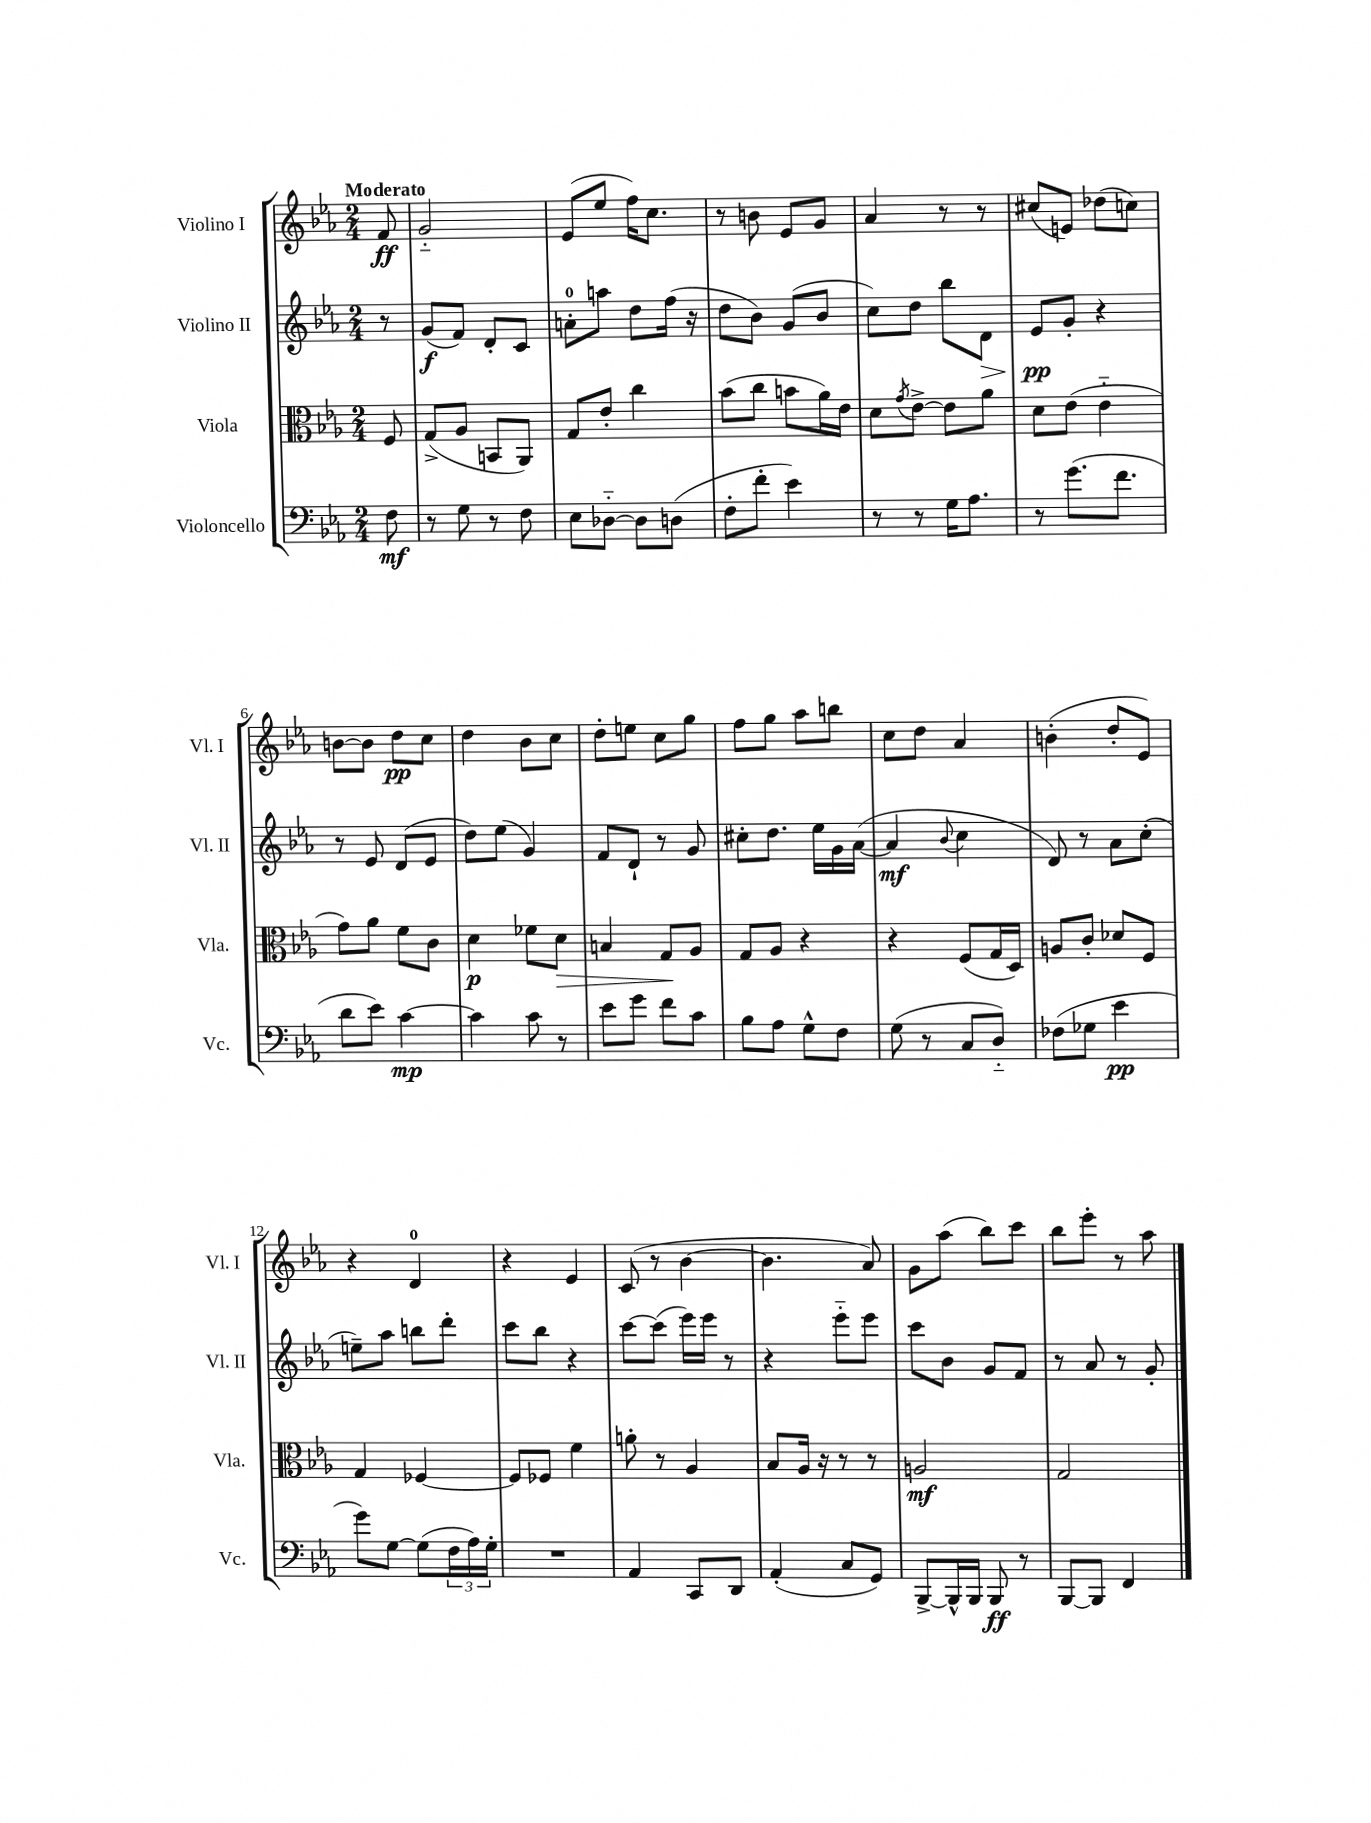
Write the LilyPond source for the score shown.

<<
\new StaffGroup <<
\new Staff = "s0" \with { instrumentName = "Violino I" shortInstrumentName = "Vl. I" } {
    \clef treble \key ees \major \numericTimeSignature \time 2/4 \partial 8 \tempo "Moderato"
    f'8\ff |
    g'2-_ |
    ees'8( ees''8 f''16) c''8. |
    r8 b'8 ees'8 g'8 |
    aes'4 r8 r8 |
    cis''8( e'8) des''8( c''8) |
    b'8~ b'8 d''8\pp c''8 |
    d''4 bes'8 c''8 |
    d''8-. e''8 c''8 g''8 |
    f''8 g''8 aes''8 b''8 |
    c''8 d''8 aes'4 |
    b'4-.( d''8-. ees'8) |
    r4 d'4-0 |
    r4 ees'4 |
    c'8( r8 bes'4~ |
    bes'4. aes'8) |
    g'8 aes''8( bes''8) c'''8 |
    bes''8 ees'''8-. r8 aes''8 \bar "|." |
}
\new Staff = "s1" \with { instrumentName = "Violino II" shortInstrumentName = "Vl. II" } {
    \clef treble \key ees \major \numericTimeSignature \time 2/4 \partial 8
    r8 |
    g'8\f( f'8) d'8-. c'8 |
    a'8-0-. a''8 d''8 f''16( r16 |
    d''8 bes'8) g'8( bes'8 |
    c''8) d''8 bes''8 d'8\> |
    ees'8\pp\! g'8-. r4 |
    r8 ees'8 d'8( ees'8 |
    d''8) ees''8( g'4) |
    f'8 d'8-! r8 g'8 |
    cis''8-. d''8. ees''16 g'16 aes'16~( |
    aes'4\mf \appoggiatura { bes'8 } c''4 |
    d'8) r8 aes'8 c''8-.( |
    e''8--) aes''8 b''8 d'''8-. |
    c'''8 bes''8 r4 |
    c'''8~ c'''8( ees'''16) ees'''16 r8 |
    r4 ees'''8-_ ees'''8 |
    c'''8 bes'8 g'8 f'8 |
    r8 aes'8 r8 g'8-. \bar "|." |
}
\new Staff = "s2" \with { instrumentName = "Viola" shortInstrumentName = "Vla." } {
    \clef alto \key ees \major \numericTimeSignature \time 2/4 \partial 8
    f8 |
    g8->( aes8 b,8 aes,8) |
    g8 ees'8-. c''4 |
    bes'8( c''8 b'8 aes'16) ees'16 |
    d'8 \acciaccatura { g'8 } ees'8~-> ees'8 aes'8 |
    d'8 ees'8( ees'4-_ |
    g'8) aes'8 f'8 c'8 |
    d'4\p fes'8 d'8\> |
    b4 g8\! aes8 |
    g8 aes8 r4 |
    r4 f8( g16 d16) |
    a8 c'8-. des'8 f8 |
    g4 fes4~ |
    fes8 fes8 f'4 |
    a'8-. r8 aes4 |
    bes8 aes16 r16 r8 r8 |
    a2\mf |
    g2 \bar "|." |
}
\new Staff = "s3" \with { instrumentName = "Violoncello" shortInstrumentName = "Vc." } {
    \clef bass \key ees \major \numericTimeSignature \time 2/4 \partial 8
    f8\mf |
    r8 g8 r8 f8 |
    ees8 des8~-_ des8 d8( |
    f8-. f'8-. ees'4) |
    r8 r8 g16 aes8. |
    r8 g'8.( f'8. |
    d'8 ees'8) c'4~\mp |
    c'4 c'8 r8 |
    ees'8 g'8 f'8 c'8 |
    bes8 aes8 g8-^ f8 |
    g8( r8 c8 d8-_) |
    fes8( ges8 ees'4\pp |
    g'8) g8~ g8( \tuplet 3/2 { f16 aes16) g16-. } |
    R2 |
    aes,4 c,8 d,8 |
    aes,4-.( c8 g,8) |
    bes,,8~-> bes,,16-^ bes,,16 bes,,8\ff r8 |
    bes,,8~ bes,,8 f,4 \bar "|." |
}
>>
>>
